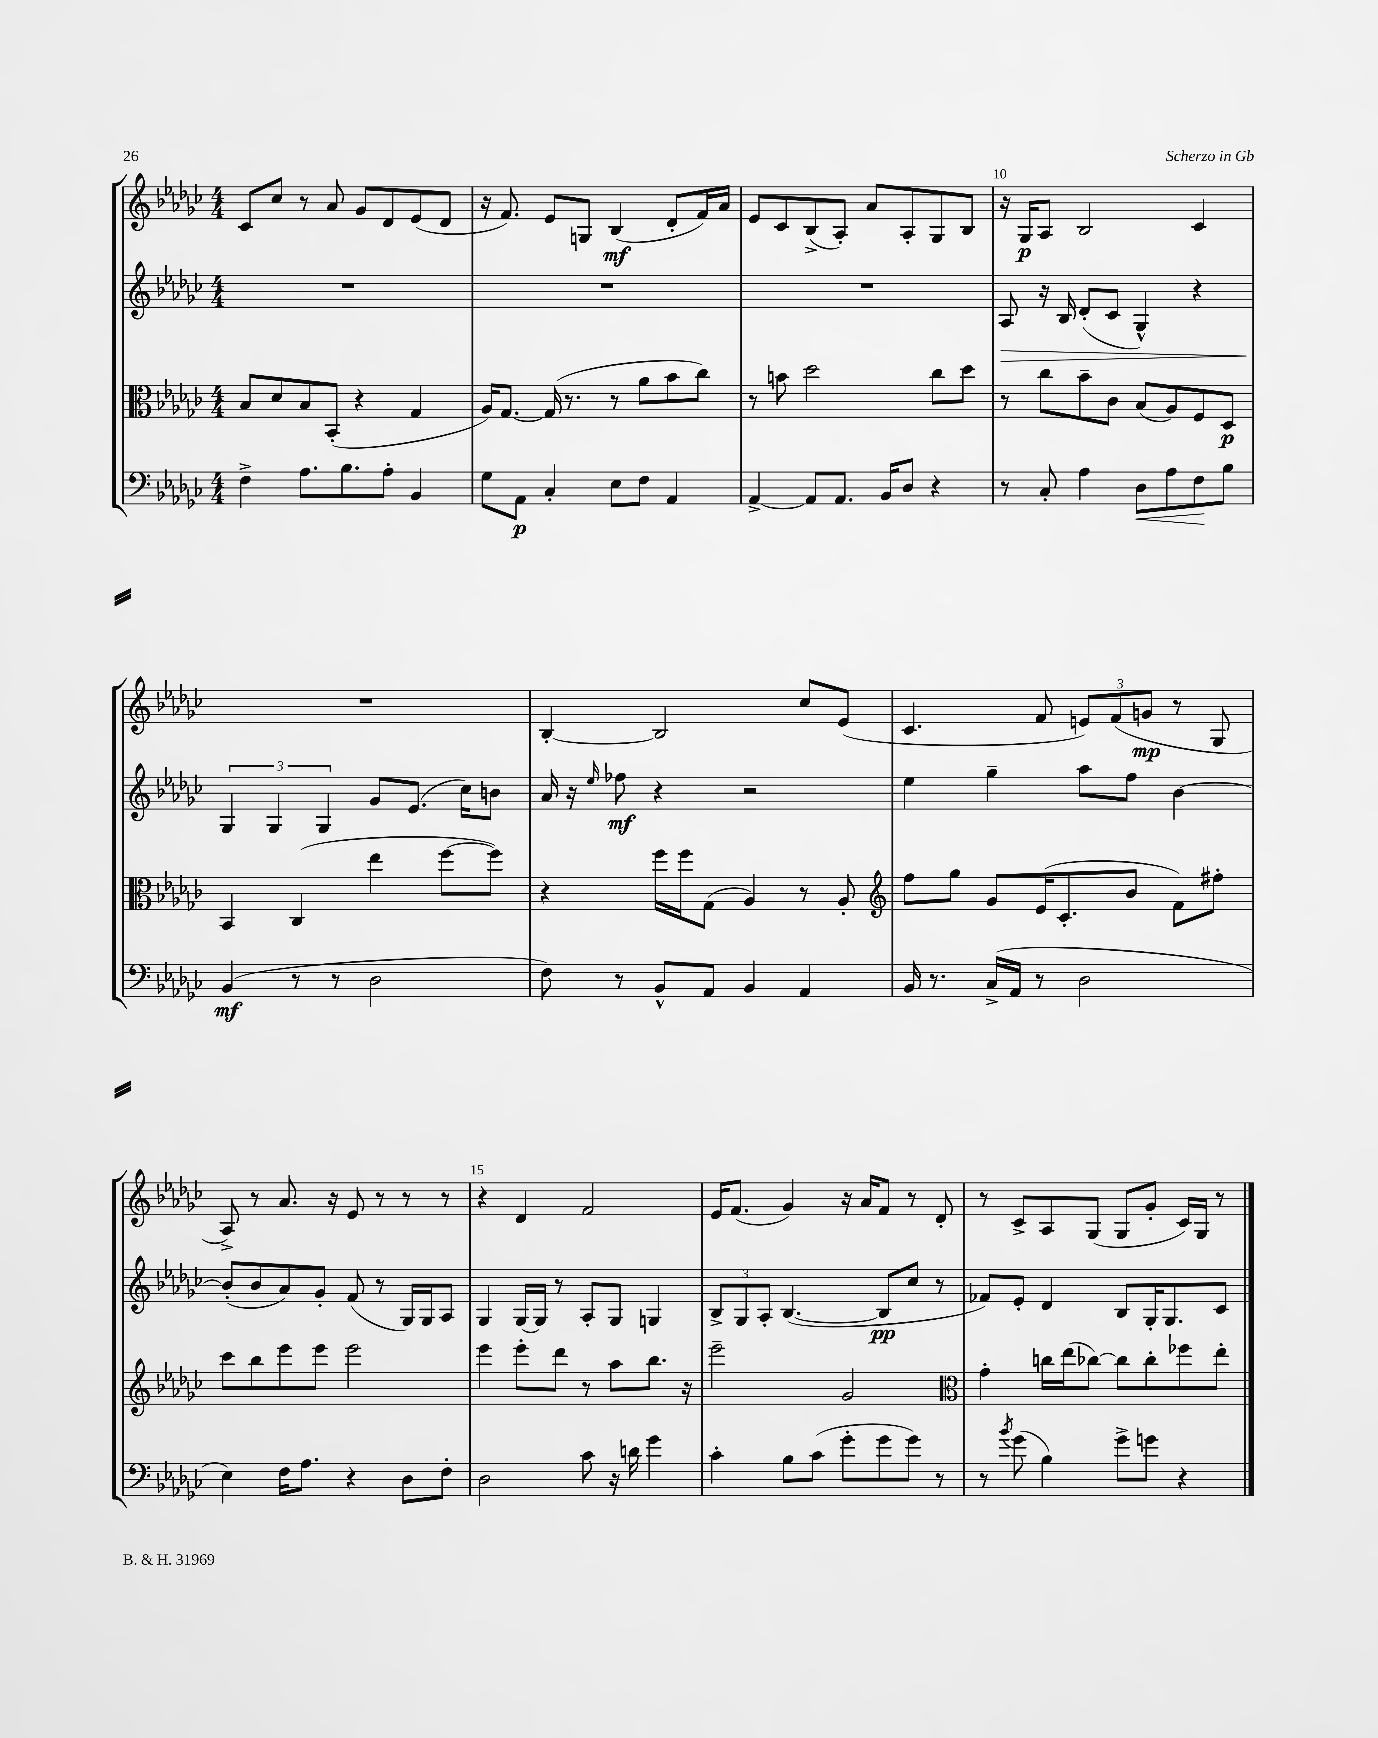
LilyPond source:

<<
\new StaffGroup <<
\new Staff = "s0" {
    \clef treble \key ges \major \numericTimeSignature \time 4/4
    ces'8 ces''8 r8 aes'8 ges'8 des'8 ees'8( des'8 |
    r16 f'8.) ees'8 g8 bes4\mf( des'8-. f'16) aes'16 |
    ees'8 ces'8 bes8->( aes8-.) aes'8 aes8-. ges8 bes8 |
    r16 ges16\p aes8 bes2 ces'4 |
    R1 |
    bes4~-. bes2 ces''8 ees'8( |
    ces'4. f'8 \tuplet 3/2 { e'8) f'8( g'8\mp } r8 ges8 |
    aes8->) r8 aes'8. r16 ees'8 r8 r8 r8 |
    r4 des'4 f'2 |
    ees'16 f'8.( ges'4) r16 aes'16 f'8 r8 des'8-. |
    r8 ces'8-> aes8 ges8( ges8 ges'8-. ces'16) ges16 r8 \bar "|." |
}
\new Staff = "s1" {
    \clef treble \key ges \major \numericTimeSignature \time 4/4
    R1 |
    R1 |
    R1 |
    aes8\> r16 bes16 des'8-.( ces'8 ges4-^) r4 |
    \tuplet 3/2 { ges4\! ges4 ges4 } ges'8 ees'8.( ces''16) b'8 |
    aes'16 r16 \grace { ees''16 } fes''8\mf r4 r2 |
    ees''4 ges''4-- aes''8 f''8 bes'4~ |
    bes'8-.( bes'8 aes'8) ges'8-. f'8( r8 ges16) ges16 aes8 |
    ges4 ges16~ ges16 r8 aes8-. ges8 g4 |
    \tuplet 3/2 { bes8-> ges8 aes8-. } bes4.~( bes8\pp ces''8 r8 |
    fes'8) ees'8-. des'4 bes8 ges16-. ges8. ces'8 \bar "|." |
}
\new Staff = "s2" {
    \clef alto \key ges \major \numericTimeSignature \time 4/4
    bes8 des'8 bes8 bes,8-.( r4 ges4 |
    aes16) ges8.~ ges16( r8. r8 aes'8 bes'8 ces''8) |
    r8 b'8 des''2 ces''8 des''8 |
    r8 ces''8 bes'8-- ces'8 bes8( aes8) f8 des8\p |
    bes,4 ces4( ees''4 f''8~ f''8) |
    r4 f''16 f''16 ges8( aes4) r8 aes8-. |
    \clef treble f''8 ges''8 ges'8 ees'16( ces'8.-. bes'8 f'8) fis''8-. |
    ces'''8 bes''8 ees'''8 ees'''8 ees'''2 |
    ees'''4 ees'''8-. des'''8 r8 aes''8 bes''8. r16 |
    ees'''2-- ges'2 |
    \clef alto ges'4-. c''16 ees''16( ces''8~) ces''8 ces''8-. fes''8 ees''8-. \bar "|." |
}
\new Staff = "s3" {
    \clef bass \key ges \major \numericTimeSignature \time 4/4
    f4-> aes8. bes8. aes8-. bes,4 |
    ges8 aes,8\p ces4-. ees8 f8 aes,4 |
    aes,4~-> aes,8 aes,8. bes,16 des8 r4 |
    r8 ces8-. aes4 des8\< aes8 f8\! bes8 |
    bes,4\mf( r8 r8 des2 |
    f8) r8 bes,8-^ aes,8 bes,4 aes,4 |
    bes,16 r8. ces16->( aes,16 r8 des2 |
    ees4) f16 aes8. r4 des8 f8-. |
    des2 ces'8 r16 d'16 ges'4 |
    ces'4-. bes8 ces'8( ges'8-. ges'8 ges'8) r8 |
    r8 \acciaccatura { bes'8 } ges'8( bes4) ges'8-> g'8 r4 \bar "|." |
}
>>
>>
\layout { \context { \Score currentBarNumber = #7 \override BarNumber.break-visibility = ##(#f #t #t) barNumberVisibility = #(every-nth-bar-number-visible 5) } }
